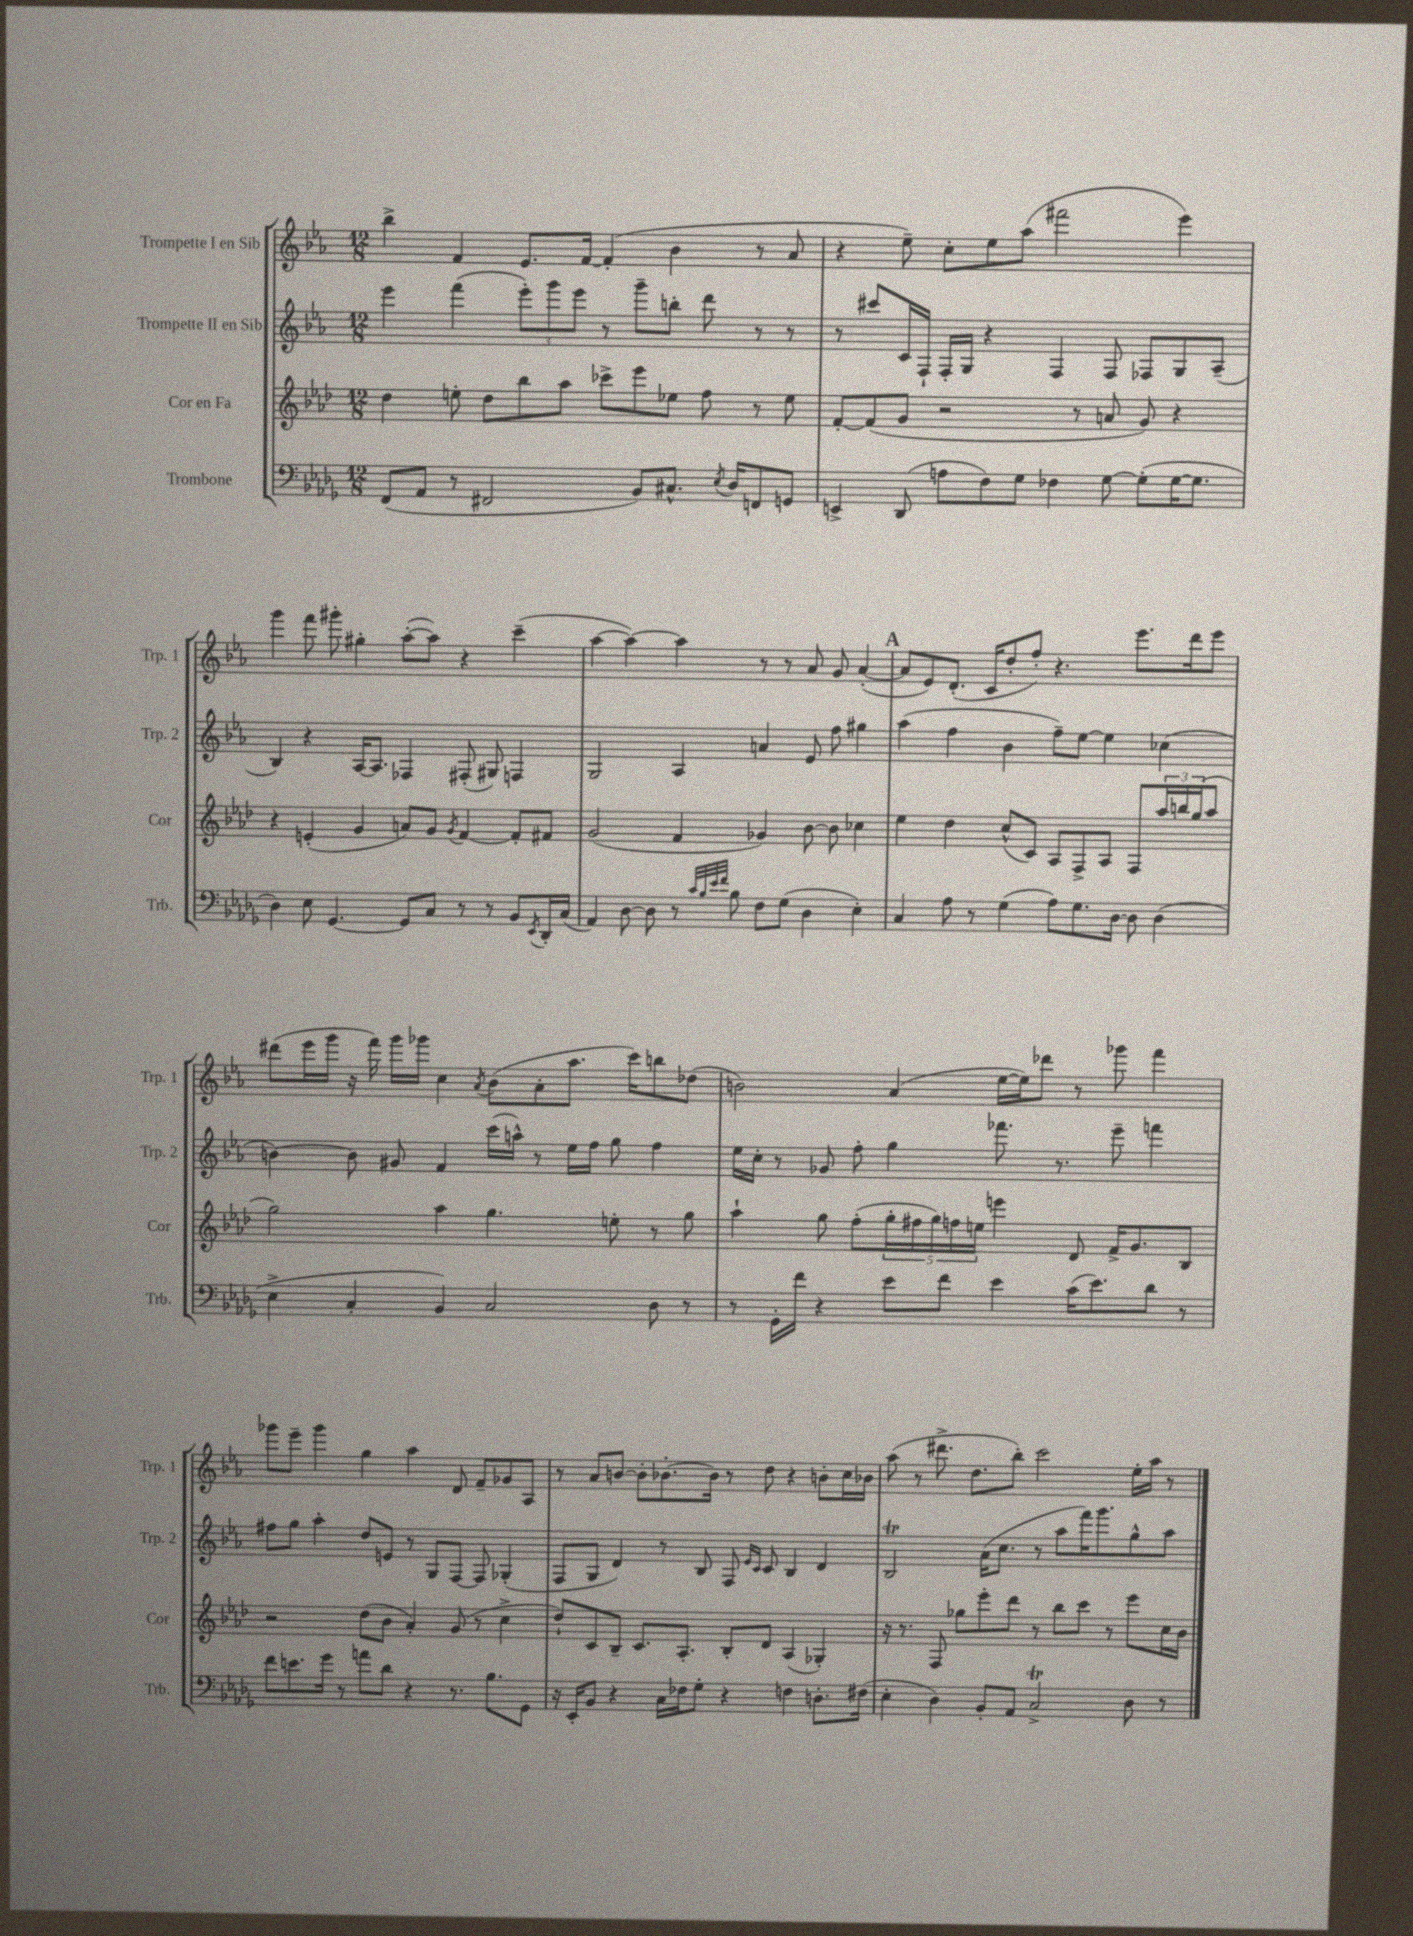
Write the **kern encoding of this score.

**kern	**kern	**kern	**kern
*part4	*part3	*part2	*part1
*staff4	*staff3	*staff2	*staff1
*I"Trombone	*I"Cor en Fa	*I"Trompette II en Sib	*I"Trompette I en Sib
*I'Trb.	*I'Cor	*I'Trp. 2	*I'Trp. 1
*clefF4	*clefG2	*clefG2	*clefG2
*k[b-e-a-d-g-]	*k[b-e-a-d-]	*k[b-e-a-]	*k[b-e-a-]
*M12/8	*M12/8	*M12/8	*M12/8
=1	=1	=1	=1
(8FF/L	4dd-\	4eee-\	4bb-^\
8AA-/J	.	.	.
8r	8een'\	(4fff\	4f/
2FF#X/	8dd-\L	.	.
.	8bb-\	12eee-'\L)	8.e-/L
.	.	12ggg\	.
.	8aa-\J	.	.
.	.	12eee-\J	.
.	.	.	[16f/Jk
.	8ccc-X^\L	8r	(4f'/]
8BB-/L)	8eee-\	8ggg~\L	.
8.C#X^^/J	8ee-X\J	8bbn'\J	4b-\
.	8ff\	8ddd\	.
8qE-/	.	.	.
16D-/KL	.	.	.
8FFn/	8r	8r	8r
8GGn/J	8ee-\	8r	8a-/
=2	=2	=2	=2
4EEn^/	[8f'/L	8r	4r
.	(8f/]	8ccc#X/L	.
(8DD-/	8g/J	16c/L	8ee-~\)
.	.	16F`/JJ	.
8An\L	2r	16F'/LL	8cc'\L
.	.	16G/JJ	.
8F\)	.	4r	8ee-\
8G-\J	.	.	(8aa-\J
4F-X\	.	4F/	2fff#X\
.	8r	.	.
[8G-\	8an/	8F/	.
(8G-'\L]	8g/)	8F-X/L	.
[16G-\K	4r	8G/	4eee-\)
8.G-\J]	.	.	.
.	.	(8A-~/J	.
!!LO:LB:g=z
=3	=3	=3	=3
4D-\)	4r	4B-/)	4ggg\
8E-\	(4en'/	4r	8fff\
[4.GG-/	.	.	8ggg#X'\
.	4g/	[16A-/KL	4gg#X'\
.	.	8.A-/J]	.
8GG-/L]	8an/L)	4F-X/	([8aa-'\L
8C/J	8g/J	.	8aa-\J])
.	8qg/	.	.
8r	[4f/	(8F#X'/	4r
8r	.	8G#X/)	.
8BB-/L	8f'/L]	4Fn/	(4ccc~\
8qEE-/	.	.	.
16DD-'/L	8f#X/J	.	.
(16C/JJ	.	.	.
=4	=4	=4	=4
4AA-/)	(2g/	2G/	[4aa-\
[8D-\	.	.	4aa-\_)
8D-\]	.	.	.
8r	4f/	4A-/	4aa-\]
32qqc/LLL	.	.	.
32qqB-/	.	.	.
32qqe-/	.	.	.
32qqf/JJJ	.	.	.
8B-\	.	.	.
8F\L	4g-X/)	4an/	8r
(8G-\J	.	.	8r
4D-\	[8b-\	8e-/	8a-/
.	8b-\]	8ff\	8g/
4E-'\)	4cc-X\	4gg#X\	([4a-'/
!!LO:REH:place=s1:t=A
=5	=5	=5	=5
4C/	4ee-\	(4aa-\	8a-/L]
.	.	.	8e-/)
8A-\	4dd-\	4ff\	(8.d'/J
8r	.	.	.
.	.	.	16c/KL
(4G-\	(8cc^^/L	4b-\	8dd'/
.	8c/J)	.	8ff'/J)
8A-\L)	8A-/L	8ff~\L)	4.r
8.G-\	8F^/	[8ee-\J	.
.	8A-/J	4ee-\]	.
[16D-\Jk	.	.	.
8D-\]	8F/L	.	8.eee-\L
(4D-\	24aa-/L	(4cc-X\	.
.	24bbn/	.	.
.	.	.	16ddd\k
.	(24gg/J	.	.
.	8aa-/J	.	8eee-\J
!!LO:LB:g=z
=6	=6	=6	=6
4E-^\	2gg\)	[4bn\)	(8ddd#X\L
.	.	.	16eee-\L
.	.	.	16ggg\JJ
4C'/	.	8b\]	16r
.	.	.	16fff\)
.	.	8g#X/	16ggg\LL
.	.	.	16ggg-X\JJ
4BB-/)	4aa-\	4f/	4cc\
.	.	.	8qa-/
2C/	4.gg\	(16ccc\LL	(8b-\L
.	.	16aan^^\JJ)	.
.	.	8r	8a-'\
.	.	16ee-\LL	8.aa-\J
.	.	16ff\JJ	.
.	8een'\	8gg\	.
.	.	.	16ccc\KL)
8D-\	8r	4ff\	8bbn\
8r	8gg\	.	(8dd-X\J
=7	=7	=7	=7
8r	4aa-`\	16ee-\LL	2bn\)
.	.	16cc'\JJ	.
16GG-'\LL	.	8r	.
16f\JJ	.	.	.
4r	8gg\	8g-X/	.
.	(8ff'\L	8ff'\	.
8e-\L	20gg'\L	4gg\	(4a-/
.	20ff#X\	.	.
.	20gg\)	.	.
8f\J	.	.	.
.	20ffn\	.	.
.	20een\JJ	.	.
4e-\	4eeen\	8.fff-X\	[16ee-\LL
.	.	.	16ee-\J])
.	.	.	8ddd-X\J
.	.	8.r	.
(16c\KL	8d-/	.	8r
8.e-\)	.	.	.
.	16f^/KL	8eee-~\	8ggg-X\
.	8.g/	.	.
8d-\J	.	4fffn\	4fff\
8r	8B-/J	.	.
!!LO:LB:g=z
=8	=8	=8	=8
8f\L	2r	8ff#X\L	8ggg-X\L
8.en\	.	8gg\J	8eee-~\J
.	.	4aa-'\	4ggg-\
16g-\Jk	.	.	.
8r	.	.	.
8an\L	(8dd-\L	8dd/L	4gg\
8d-\J	8b-\J	8en/J	.
4r	4a-'/)	8r	4aa-\
.	.	8G/L	.
8.r	(8g/	[8F/J	8d/
.	8r	8F/]	8f~/L
8.B-\L	.	.	.
.	4cc^\	(4G-X'/	8g-X/
8GG-\J	.	.	8A-/J
=9	=9	=9	=9
16r	8dd-`/L)	8F/L	8r
16EE-'/KL	.	.	.
8BB-/J	8c/	8G/J	8a-/L
4r	8B-~/J	4d/)	[8bn/J
.	8.c/L	.	8b'\L]
16C\LL	.	8r	[8.b-X'\
16F-X\J	8.A-'/J	.	.
8G-'\J	.	8B-/	.
.	.	.	16b-\Jk]
4r	8B-'/L	8F/	8r
.	.	16qqe-/LL	.
.	.	16qqc/JJ	.
.	8d-/J	8c/	8dd\
4Fn\	(4A-/	4B-/	4r
8.Dn'\L	4G-X'/)	4d/	8bn'\L
.	.	.	16cc\L
(16F#X\Jk	.	.	16b-X\JJ
=10	=10	=10	=10
4E-'\	16r	2B-T/	(8aa-\
.	8.r	.	.
.	.	.	8r
4D-\)	8F/	.	8.ddd#X^\
.	8gg-X\L	.	.
.	.	.	8.dd\L
8BB-'/L	8eee-'\	(16a-\KL	.
.	.	8.cc\J	.
8AA-/J	8ddd-\J	.	8bb-'\J)
2Ct^/	8r	8r	2ccc\
.	8bb-\L	8aa-\L	.
.	8ccc\J	16fff\K)	.
.	.	8.ggg\	.
.	8r	.	.
8D-\	8eee-\L	8gg^^\	16ee-'\LL
.	.	.	16aa-\JJ
8r	16cc\L	8aa-\J	8r
.	16b-\JJ	.	.
==	==	==	==
*-	*-	*-	*-
